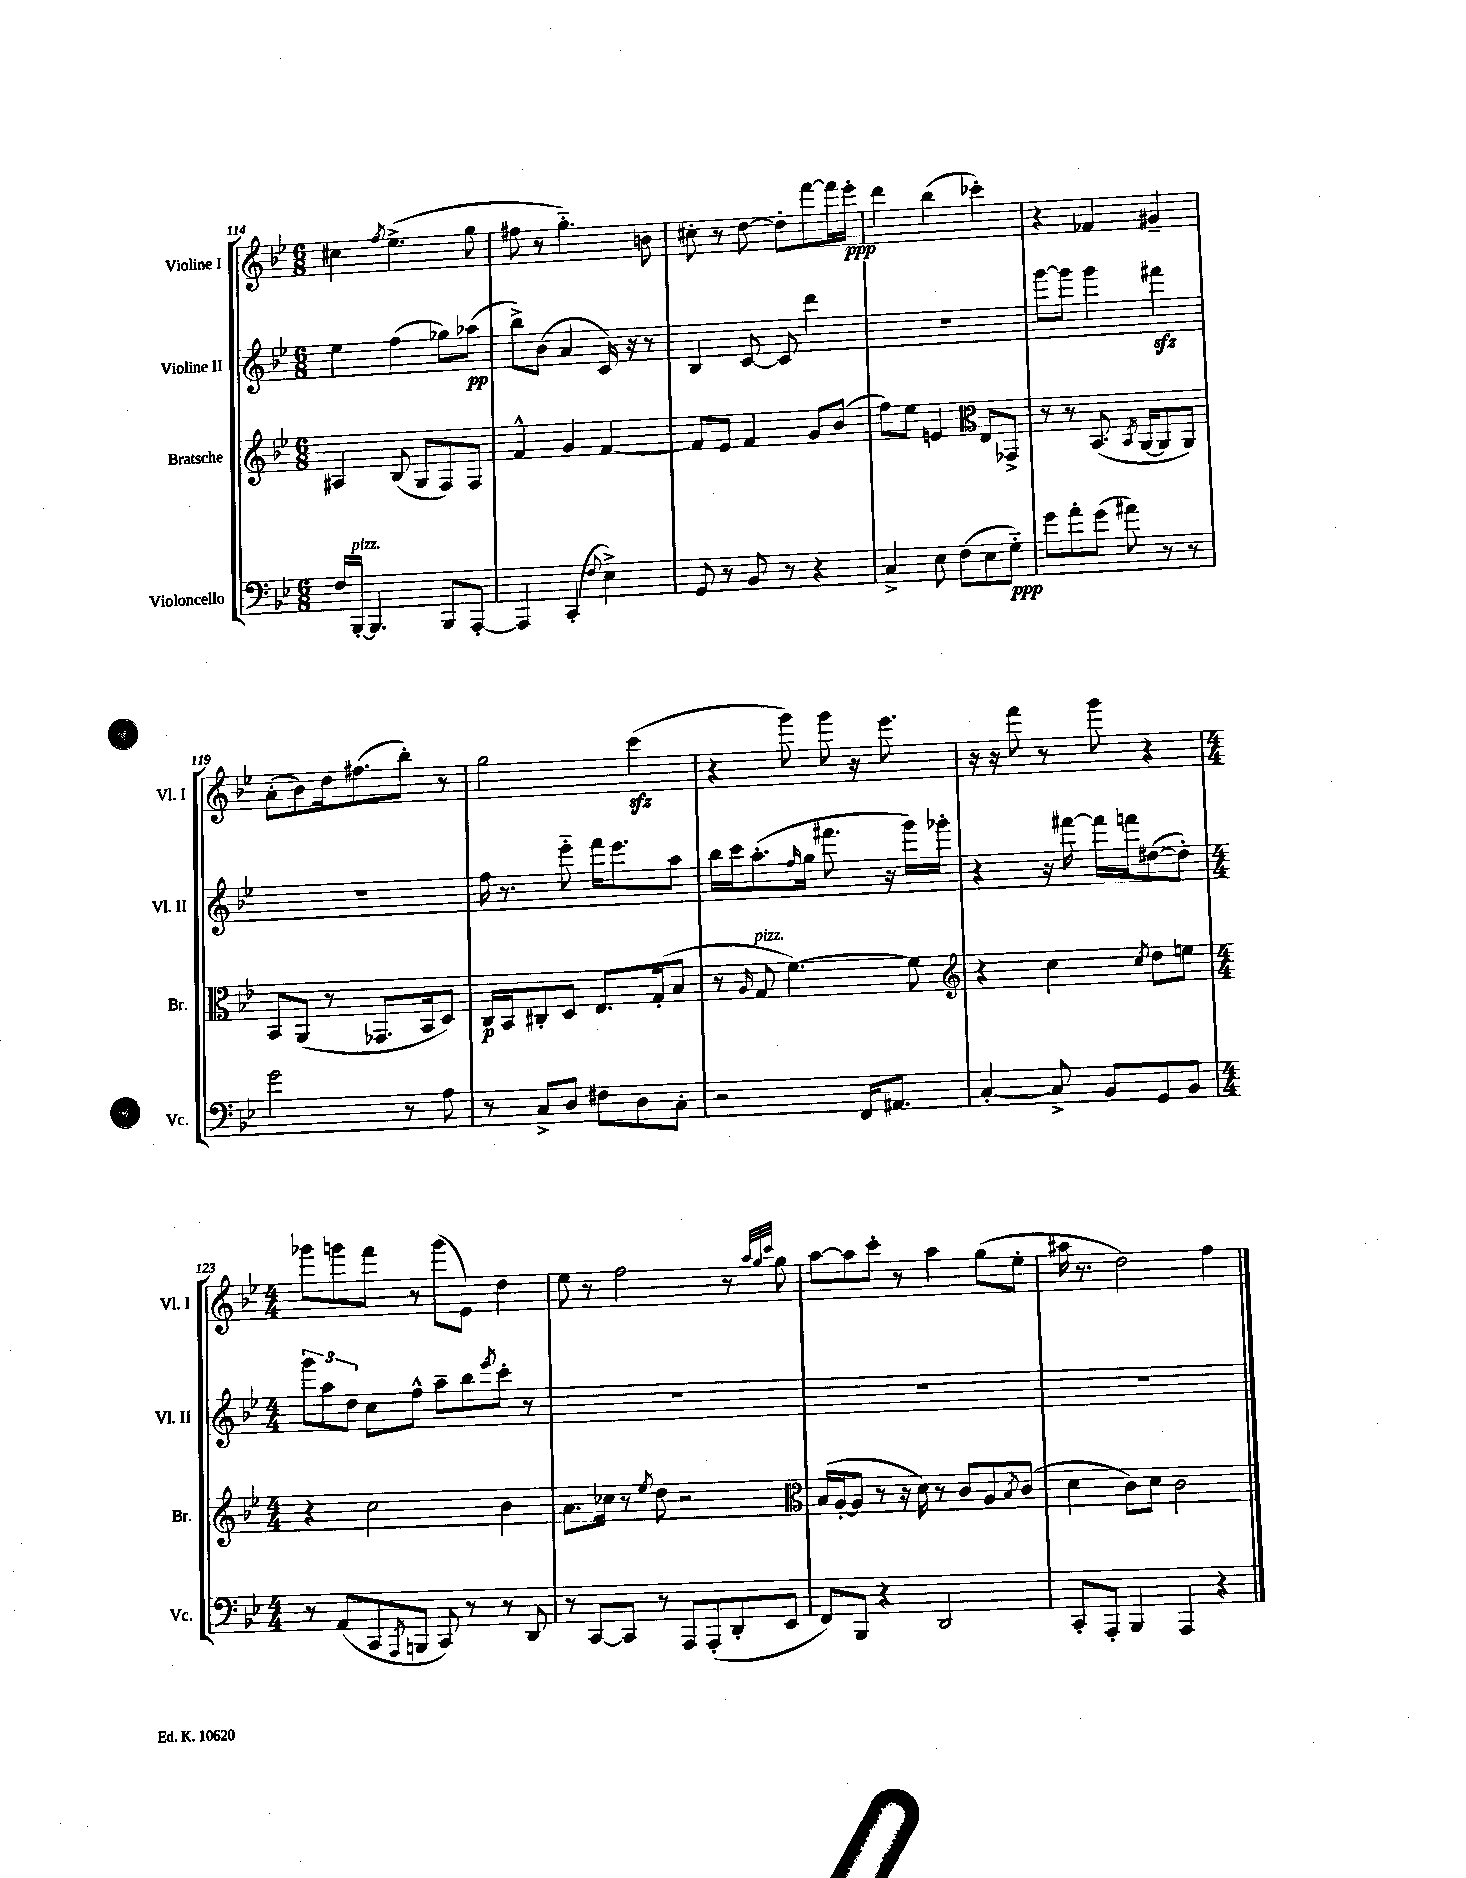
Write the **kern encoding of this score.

**kern	**kern	**kern	**kern
*staff4	*staff3	*staff2	*staff1
*clefF4	*clefG2	*clefG2	*clefG2
*k[b-e-]	*k[b-e-]	*k[b-e-]	*k[b-e-]
*M6/8	*M6/8	*M6/8	*M6/8
16F	4A#	4ee-	4cc#
[16BBB-'	.	.	.
4.BBB-]	.	.	.
.	.	.	8qff
.	(8B-	(4ff	(4.ee-^
.	8G	.	.
8BBB-	8F)	8gg-)	.
[8AAA'	8F	(8aa-	8gg
=	=	=	=
4AAA]	4f^^	8bb-^)	8ff#
.	.	(8b-	8r
(4CC'	4g	4a	4.gg'~)
8qqF	.	.	.
4E-^)	[4f	16c)	.
.	.	16r	.
.	.	8r	8b
=	=	=	=
8GG	8f]	4B-	8cc#'
8r	8e-	.	8r
8BB-	4f	[8c	[8dd
8r	.	8c]	8dd']
4r	8g	4ddd	[8fff
.	(8b-	.	16fff]
.	.	.	16eee-'
=	=	=	=
4C^	8ff)	2.r	4ddd
.	8ee-	.	.
8E-	4e	.	(4bb-
(8F	.	.	.
*	*clefC3	*	*
8E-	8E-	.	4ccc-')
8G'~)	8GG-^	.	.
=	=	=	=
8g	8r	[8ggg	4r
8a'	8r	8ggg]	.
(8g	(8.BB-	4ggg	4f-
8a#)	.	.	.
.	8qBB-	.	.
.	[16AA	.	.
8r	8AA]	4fff#	4g#~
8r	8AA)	.	.
=	=	=	=
2g	8BB-	2.r	(8a'
.	(8AA	.	8b-)
.	8r	.	16dd
.	.	.	(8.ff#
.	8.GG-	.	.
8r	.	.	8bb-')
.	16BB-	.	.
8A	8D)	.	8r
=	=	=	=
8r	16C	16ff	2gg
.	16BB-	8.r	.
8C^	8C#'	.	.
8D	8D	8eee-'~	.
8F#	8.E-	16fff	.
.	.	8.eee-	.
8D	.	.	(4ccc
.	(16G'	.	.
8C'	8B-	8aa	.
=	=	=	=
2r	8r	16bb-	4r
.	.	16ccc	.
.	16qqA	.	.
.	8G	(8.aa'	.
.	[4.f)	.	8ggg)
.	.	16qqff	.
.	.	16gg	.
.	.	8.fff#	8ggg
16FF	.	.	16r
8.AA#	.	16r	8.eee-
.	8f]	16ggg)	.
.	.	16ggg-'	.
=	=	=	=
*	*clefG2	*	*
[4C'	4r	4r	16r
.	.	.	16r
.	.	.	8fff
8C^]	4cc	16r	8r
.	.	[16fff#	.
8BB-	.	16fff#]	8ggg
.	.	16fff	.
.	8qcc	.	.
8GG	8dd	([8dd#	4r
8BB-	8ee	8dd#'])	.
=	=	=	=
*M4/4	*M4/4	*M4/4	*M4/4
8r	4r	12ggg	8ggg-
.	.	12aa	.
(8AA	.	.	8ggg
.	.	12dd	.
8CC	2cc	8cc	8fff
8qAAA	.	.	.
8BBB	.	8ff^^	8r
8CC)	.	8aa~	(8ggg
8r	.	8bb-	8e-)
.	.	8qeee-	.
8r	4b-	8ccc'	4dd
8DD	.	8r	.
=	=	=	=
8r	8.a	1r	8ee-
[8CC	.	.	8r
.	16cc-	.	.
8CC]	8r	.	2ff
.	8qee-	.	.
8r	8dd	.	.
8AAA	2r	.	.
(8AAA'	.	.	.
8DD'	.	.	8r
.	.	.	32qqaa
.	.	.	32qqgg
.	.	.	32qqccc
8EE-	.	.	8gg
=	=	=	=
*	*clefC3	*	*
8FF)	(16B-	1r	[8aa
.	[16A'	.	.
8BBB-	8A]	.	8aa]
4r	8r	.	8ccc'
.	16r	.	8r
.	16d)	.	.
2DD	8r	.	4aa
.	8c	.	.
.	8A	.	(8gg
.	8qB-	.	.
.	(8c	.	8ee-'
=	=	=	=
8CC'	4d	1r	16aa#
.	.	.	8.r
8AAA'	.	.	.
4BBB-	8c)	.	2dd)
.	8d	.	.
4AAA	2c	.	.
4r	.	.	4ff
==	==	==	==
*-	*-	*-	*-
